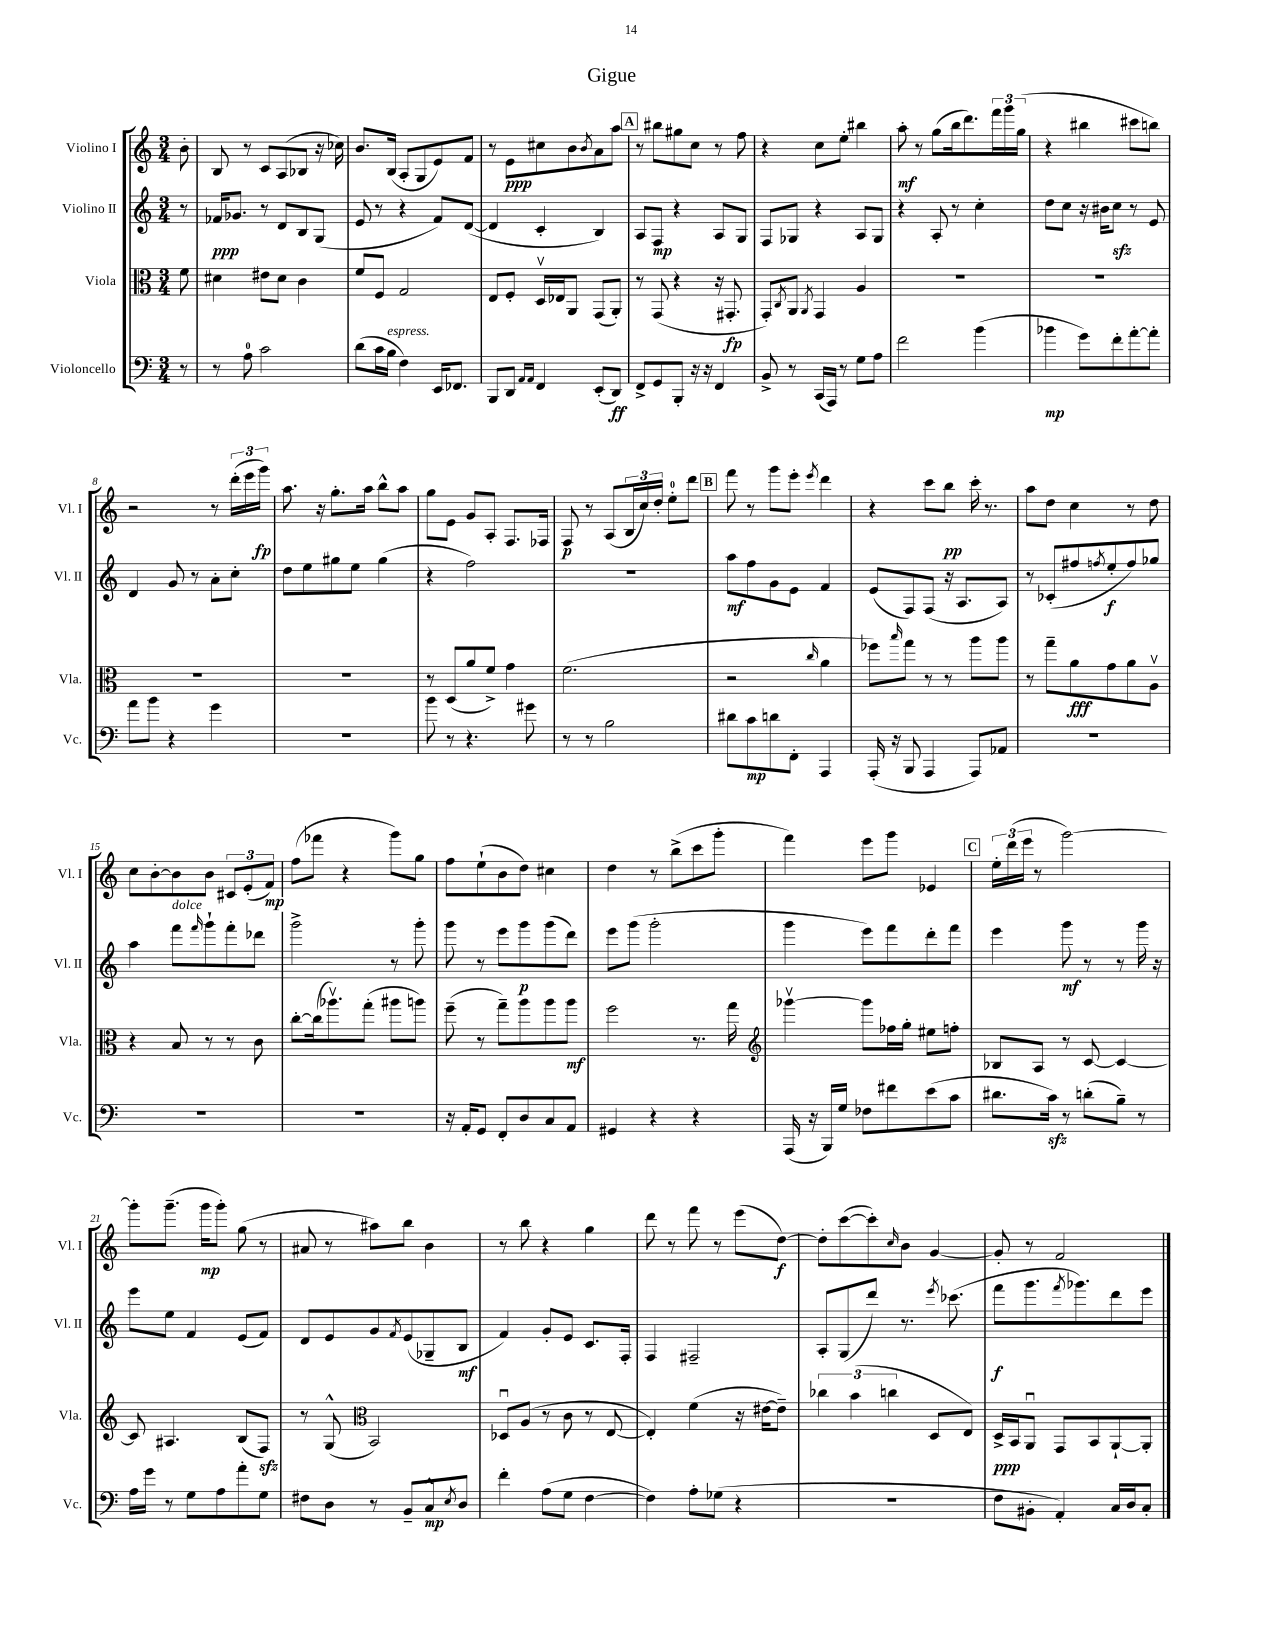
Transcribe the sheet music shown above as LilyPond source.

\header { title = "Gigue" }
<<
\new StaffGroup <<
\new Staff = "s0" \with { instrumentName = "Violino I" shortInstrumentName = "Vl. I" } {
    \clef treble \key c \major \numericTimeSignature \time 3/4 \partial 8
    b'8-. |
    b8 r8 c'8 a8( bes8 r16 ces''16) |
    b'8. b16( a8-. g8 e'8) f'8 |
    r8 e'8\ppp cis''8 b'8 \acciaccatura { b'8 } a'8 a''8 |
    \mark \markup { \box "A" } r8 bis''8 gis''8 c''8 r8 f''8 |
    r4 c''8 e''8-. bis''4 |
    a''8-.\mf r8 g''8( b''16 d'''8.) \tuplet 3/2 { f'''16 g'''16 g''16( } |
    r4 bis''4 cis'''8 b''8) |
    r2 r8 \tuplet 3/2 { d'''16-.( e'''16 g'''16\fp) } |
    a''8. r16 g''8.-. a''16 b''8-^ a''8 |
    g''8 e'8 g'8 a8-. f8. fes16 |
    f8\p r8 a8( \tuplet 3/2 { b16 c''16) d''16-. } e''8-0-. d'''8 |
    \mark \markup { \box "B" } f'''8 r8 g'''8 e'''8-. \acciaccatura { e'''8 } d'''4 |
    r4 c'''8 b''8\pp c'''16-. r8. |
    a''8 d''8 c''4 r8 d''8 |
    c''8 b'8~-. b'8 b'8 \tuplet 3/2 { cis'8 e'8-.( f'8\mp) } |
    f''8( fes'''8 r4 g'''8) g''8 |
    f''8 e''8-!( b'8 d''8) cis''4 |
    d''4 r8 b''8->( c'''8 g'''8-. |
    f'''4) e'''8 g'''8 ees'4 |
    \mark \markup { \box "C" } \tuplet 3/2 { e''16-. d'''16( e'''16 } r8 g'''2~) |
    g'''8-. g'''8.--( g'''16\mp g'''8-.) g''8( r8 |
    ais'8 r8 ais''8) b''8 b'4 |
    r8 b''8 r4 g''4 |
    d'''8 r8 f'''8 r8 e'''8( d''8~\f) |
    d''8-. c'''8~( c'''8-.) \grace { c''16 } b'8 g'4~ |
    g'8-. r8 f'2 \bar "|." |
}
\new Staff = "s1" \with { instrumentName = "Violino II" shortInstrumentName = "Vl. II" } {
    \clef treble \key c \major \numericTimeSignature \time 3/4 \partial 8
    r8 |
    fes'16\ppp ges'8. r8 d'8 b8 g8( |
    e'8 r8 r4 f'8) d'8~( |
    d'4 c'4-. b4) |
    \mark \markup { \box "A" } a8 f8\mp r4 a8 g8 |
    f8 ges8 r4 a8 ges8 |
    r4 a8-. r8 c''4-. |
    d''8 c''8 r16 bis'16 c''8\sfz r8 e'8 |
    d'4 g'8 r8 a'8-. c''8-. |
    d''8 e''8 gis''8 e''8 gis''4( |
    r4 f''2) |
    R2. |
    \mark \markup { \box "B" } a''8\mf f''8 g'8 e'8 f'4 |
    e'8( f8) f8( r16 a8. a8) |
    r8 ces'8-.( fis''8 \acciaccatura { f''8 } e''8-.\f f''8) ges''8 |
    a''4 f'''8^\markup { \italic "dolce" } \grace { f'''16 } g'''8-! f'''8-. des'''8 |
    g'''2-> r8 g'''8-. |
    g'''8 r8 e'''8 g'''8\p g'''8( d'''8) |
    e'''8 g'''8( g'''2-. |
    g'''4 e'''8) f'''8 d'''8-. f'''8 |
    \mark \markup { \box "C" } e'''4 g'''8\mf r8 r8 g'''16 r16 |
    e'''8 e''8 f'4 e'8( f'8) |
    d'8 e'8 g'8 \acciaccatura { f'8 } e'8( ges8-- b8\mf |
    f'4) g'8-. e'8 c'8. f16-. |
    f4 fis2-- |
    a8-. g8( d'''8) r8. \acciaccatura { e'''8 } ces'''8.( |
    f'''8\f g'''8. \acciaccatura { f'''8 } ges'''8.) d'''8 e'''8 \bar "|." |
}
\new Staff = "s2" \with { instrumentName = "Viola" shortInstrumentName = "Vla." } {
    \clef alto \key c \major \numericTimeSignature \time 3/4 \partial 8
    f'8 |
    dis'4 eis'8 dis'8 c'4 |
    f'8 f8 g2 |
    e8 f8-. d16\upbow ees16 a,8 g,8( a,8-.) |
    \mark \markup { \box "A" } r8 g,8( r4 r16 gis,8.-.\fp |
    g,8-.) \acciaccatura { c8 } a,8 \acciaccatura { a,8 } g,4 a4 |
    R2. |
    R2. |
    R2. |
    R2. |
    r8 d8( a'8 f'8->) g'4 |
    f'2.( |
    \mark \markup { \box "B" } r2 \grace { c''16 } a'4 |
    fes''8) \grace { b''16 } g''8 r8 r8 a''8 a''8 |
    r8 g''8-- a'8\fff g'8 a'8 a8\upbow |
    r4 b8 r8 r8 c'8 |
    c''8~-. c''16( aes''8.\upbow) g''8-.( ais''8 a''8) |
    f''8--( r8 g''8--) a''8 a''8 a''8\mf |
    f''2 r8. g''16 |
    \clef treble ges'''4~\upbow ges'''8 fes''16 g''16-. eis''8 f''8-. |
    \mark \markup { \box "C" } bes8 a8 r8 c'8~ c'4~ |
    c'8 ais4. b8( f8\sfz) |
    r8 g8-^( \clef alto b,2) |
    des8\downbow a8( r8 c'8 r8 e8~ |
    e4-.) f'4( r16 eis'16~ eis'8--) |
    \tuplet 3/2 { ces''4 b'4( c''4 } d8 e8) |
    d16->\ppp b,16 a,8\downbow g,8 b,8 a,8~-! a,8-. \bar "|." |
}
\new Staff = "s3" \with { instrumentName = "Violoncello" shortInstrumentName = "Vc." } {
    \clef bass \key c \major \numericTimeSignature \time 3/4 \partial 8
    r8 |
    r8 a8-0 c'2 |
    d'8( c'16 b16^\markup { \italic "espress." } f4) e,16 fes,8. |
    b,,8 d,8 \grace { a,16 a,16 } f,4 e,8-.( d,8\ff) |
    \mark \markup { \box "A" } f,8-> g,8 b,,8-. r16 r16 f,4 |
    b,8-> r8 c,16( a,,16) r8 g8 a8 |
    f'2 b'4( |
    bes'4\mp g'8) f'8-. a'8~-. a'8-. |
    a'8 b'8 r4 g'4 |
    R2. |
    b'8 r8 r4. gis'8 |
    r8 r8 b2 |
    \mark \markup { \box "B" } dis'8 c'8\mp d'8 f,8-. a,,4 |
    a,,16-.( r16 b,,8 a,,4 a,,8) aes,8 |
    R2. |
    R2. |
    R2. |
    r16 a,16-. g,8 f,8-. d8 c8 a,8 |
    gis,4 r4 r4 |
    a,,16( r16 b,,16) g16 fes8 fis'8 e'8( c'8 |
    \mark \markup { \box "C" } dis'8. c'16\sfz) r8 d'8-.( b8--) r8 |
    a16 g'16 r8 g8 a8 a'8-. g8 |
    fis8 d8 r8 b,8-- c8-^\mp \acciaccatura { e8 } d8 |
    f'4-. a8( g8 f4~ |
    f4) a8-. ges8( r4 |
    R2. |
    f8 bis,8-. a,4-.) c16 d16 c8-. \bar "|." |
}
>>
>>
